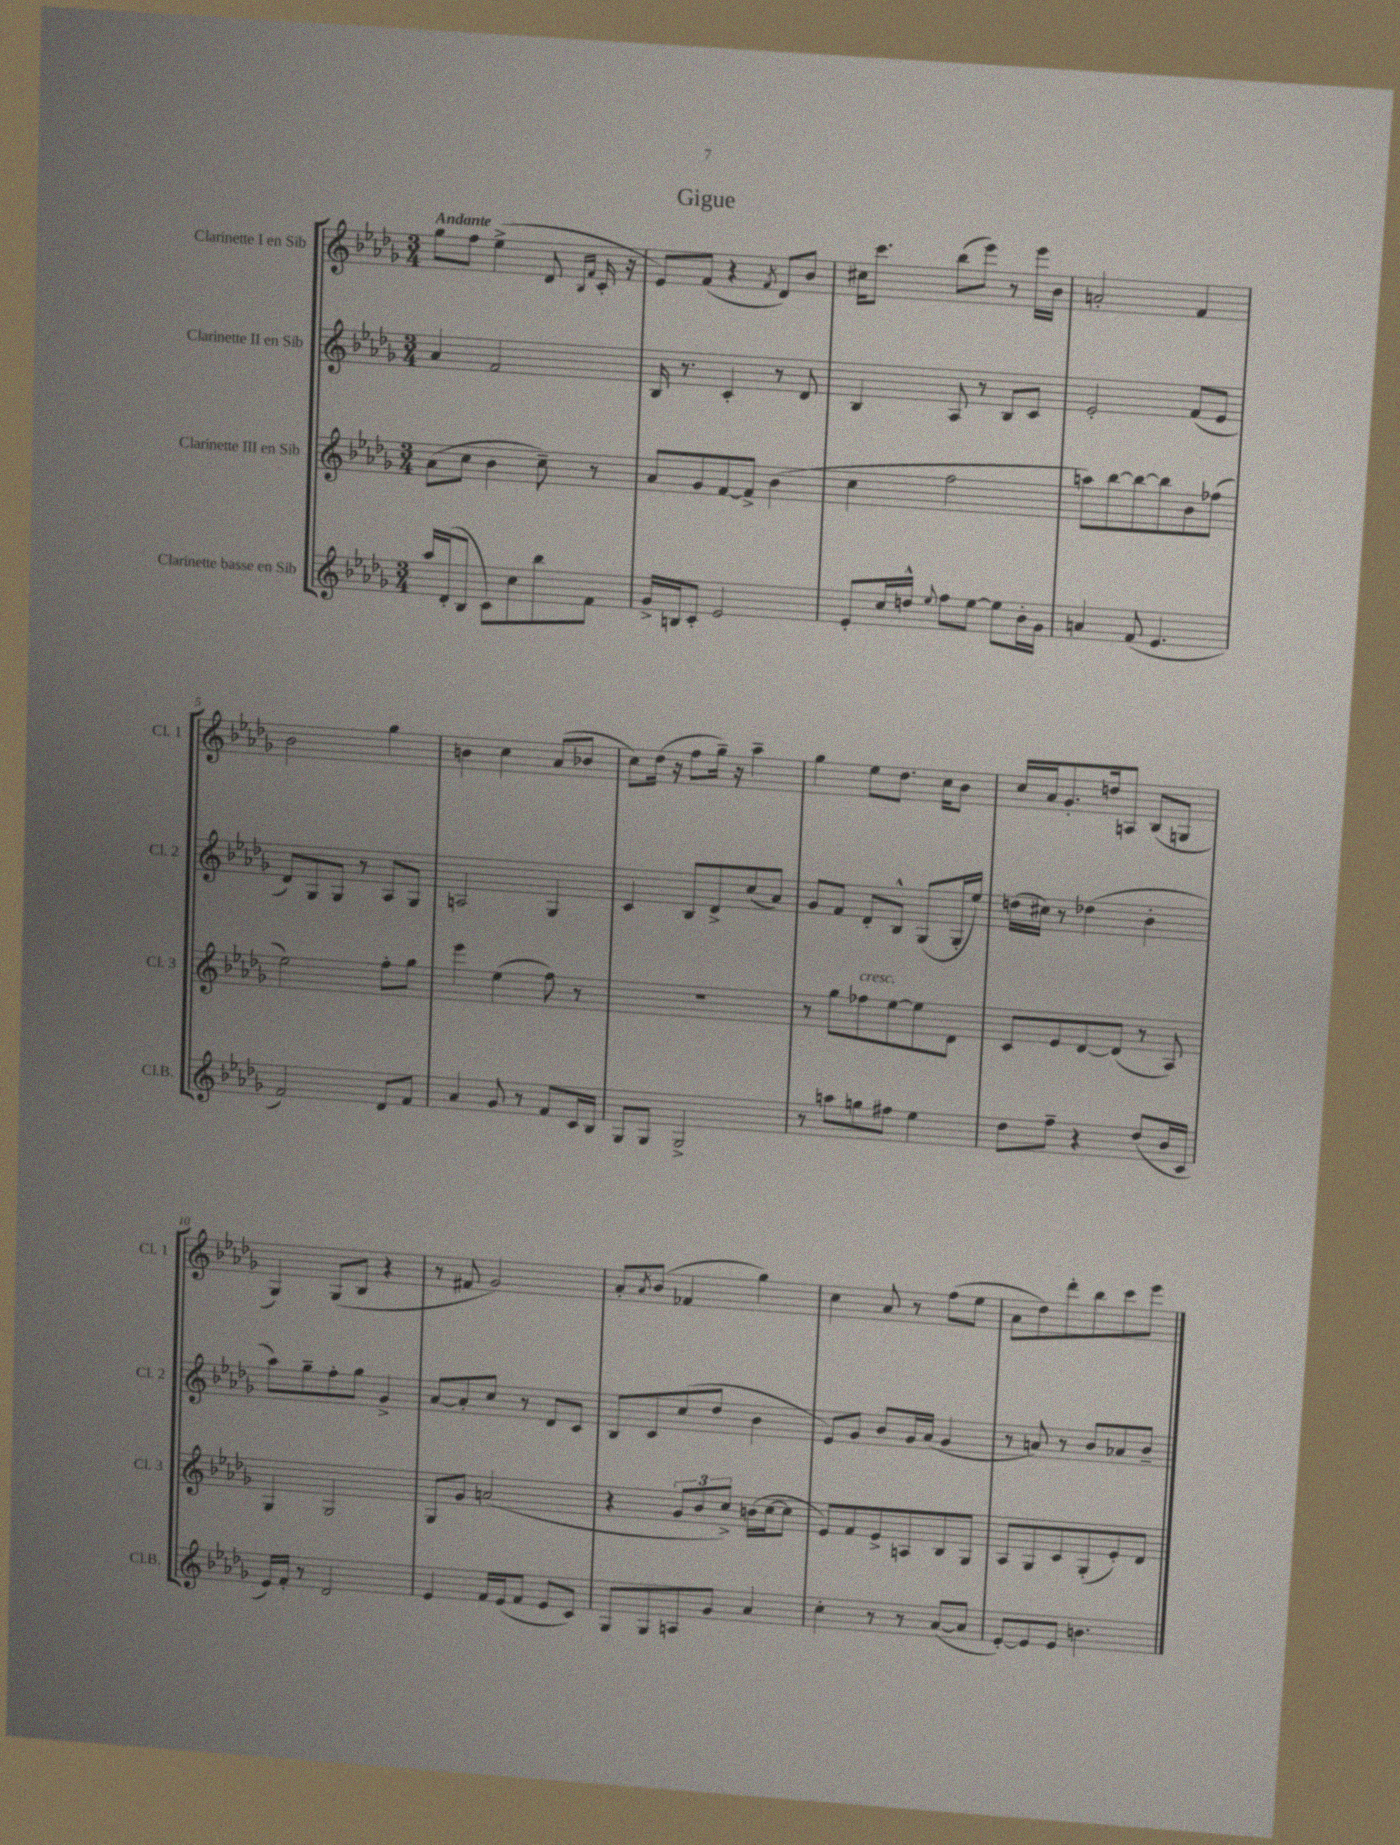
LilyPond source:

\header { title = "Gigue" }
<<
\new StaffGroup <<
\new Staff = "s0" \with { instrumentName = "Clarinette I en Sib" shortInstrumentName = "Cl. 1" } {
    \clef treble \key des \major \numericTimeSignature \time 3/4 \tempo "Andante"
    ges''8 f''8 ees''4->( des'8 \grace { bes16 f'16 } c'16-. r16 |
    ees'8) f'8( r4 \acciaccatura { f'8 } des'8) bes'8 |
    cis''16 c'''8. bes''8( ees'''8) r8 ees'''16 bes'16 |
    a'2-. f'4 |
    bes'2 ges''4 |
    b'4 c''4 aes'8( bes'8 |
    c''8) des''16( r16 f''8 ges''16--) r16 aes''4-- |
    ges''4 ees''8 des''8. c''16 bes'8 |
    c''16 aes'16 ges'8.-. d''16 a8 bes8( g8 |
    ges4) ges8( bes8 r4 |
    r8 fis'8 ges'2) |
    aes'8-. \acciaccatura { aes'8 } bes'8( fes'4 ges''4) |
    c''4 aes'8 r8 f''8( ees''8 |
    aes'8 des''8) des'''8-. bes''8 c'''8 ees'''8 \bar "|." |
}
\new Staff = "s1" \with { instrumentName = "Clarinette II en Sib" shortInstrumentName = "Cl. 2" } {
    \clef treble \key des \major \numericTimeSignature \time 3/4
    aes'4 f'2 |
    bes16 r8. c'4-. r8 des'8 |
    bes4 aes8 r8 bes8 c'8 |
    ees'2-. f'8( ees'8 |
    des'8) ges8 ges8 r8 aes8 ges8 |
    a2 ges4 |
    c'4 bes8 des'8-> c''8( aes'8) |
    ges'8 f'8 des'8-. bes8-^ ges8( ges16-. ees''16) |
    d''16( cis''16) r8 des''4( bes'4-. |
    aes''8) ges''8-- f''8-. ges''8 ges'4-> |
    aes'8~ aes'8-. c''8 r8 des'8 c'8 |
    bes8 c'8 c''8( des''8 bes'4 |
    ees'8) ges'8 bes'8 ges'16 aes'16( ges'4 |
    r8 a'8) r8 bes'8 aes'8 bes'8-- \bar "|." |
}
\new Staff = "s2" \with { instrumentName = "Clarinette III en Sib" shortInstrumentName = "Cl. 3" } {
    \clef treble \key des \major \numericTimeSignature \time 3/4
    aes'8( c''8 bes'4 c''8--) r8 |
    aes'8 ges'8 f'8~ f'8-> bes'4( |
    c''4 f''2 |
    a''8) bes''8~ bes''8~ bes''8 bes'8 fes''8( |
    ees''2) f''8-. ges''8 |
    ees'''4 ees''4( f''8) r8 |
    R2. |
    r8 ges''8 fes''8^\markup { \italic "cresc." } ees''8~ ees''8 des'8 |
    c'8 ees'8 des'8~ des'8( r8 aes8) |
    ges4 ges2 |
    ges8 ges'8 a'2( |
    r4 \tuplet 3/2 { ges'8 bes'8 c''8->) } b'16( c''16~ c''8 |
    ees'8) f'8 ees'8-> a8 bes8 ges8 |
    aes8 ges8 c'8 ges8-.( ees'8-.) des'8 \bar "|." |
}
\new Staff = "s3" \with { instrumentName = "Clarinette basse en Sib" shortInstrumentName = "Cl.B." } {
    \clef treble \key des \major \numericTimeSignature \time 3/4
    aes''16 des'16-.( bes8 c'8) c''8 bes''8 f'8 |
    ges'16-> b16 c'8-. ees'2 |
    ees'8-. c''16 d''16-^ \appoggiatura { ees''8 } f''8 ees''8~ ees''8 bes'16-. ges'16 |
    a'4 f'8( ees'4. |
    f'2) des'8 f'8 |
    aes'4 ges'8 r8 f'8 c'16 bes16 |
    ges8 ges8 ges2-> |
    r8 a''8 g''8 fis''8 ees''4 |
    des''8 f''8-- r4 des''8( bes'16 c'16 |
    ees'16) f'16-. r8 des'2 |
    ees'4 f'16 ees'16( f'8 ees'8 c'8) |
    ges8 ges8 a8 ges'8 aes'4 |
    c''4-. r8 r8 aes'8~( aes'8 |
    ees'8~-.) ees'8 ees'8 b'4. \bar "|." |
}
>>
>>
